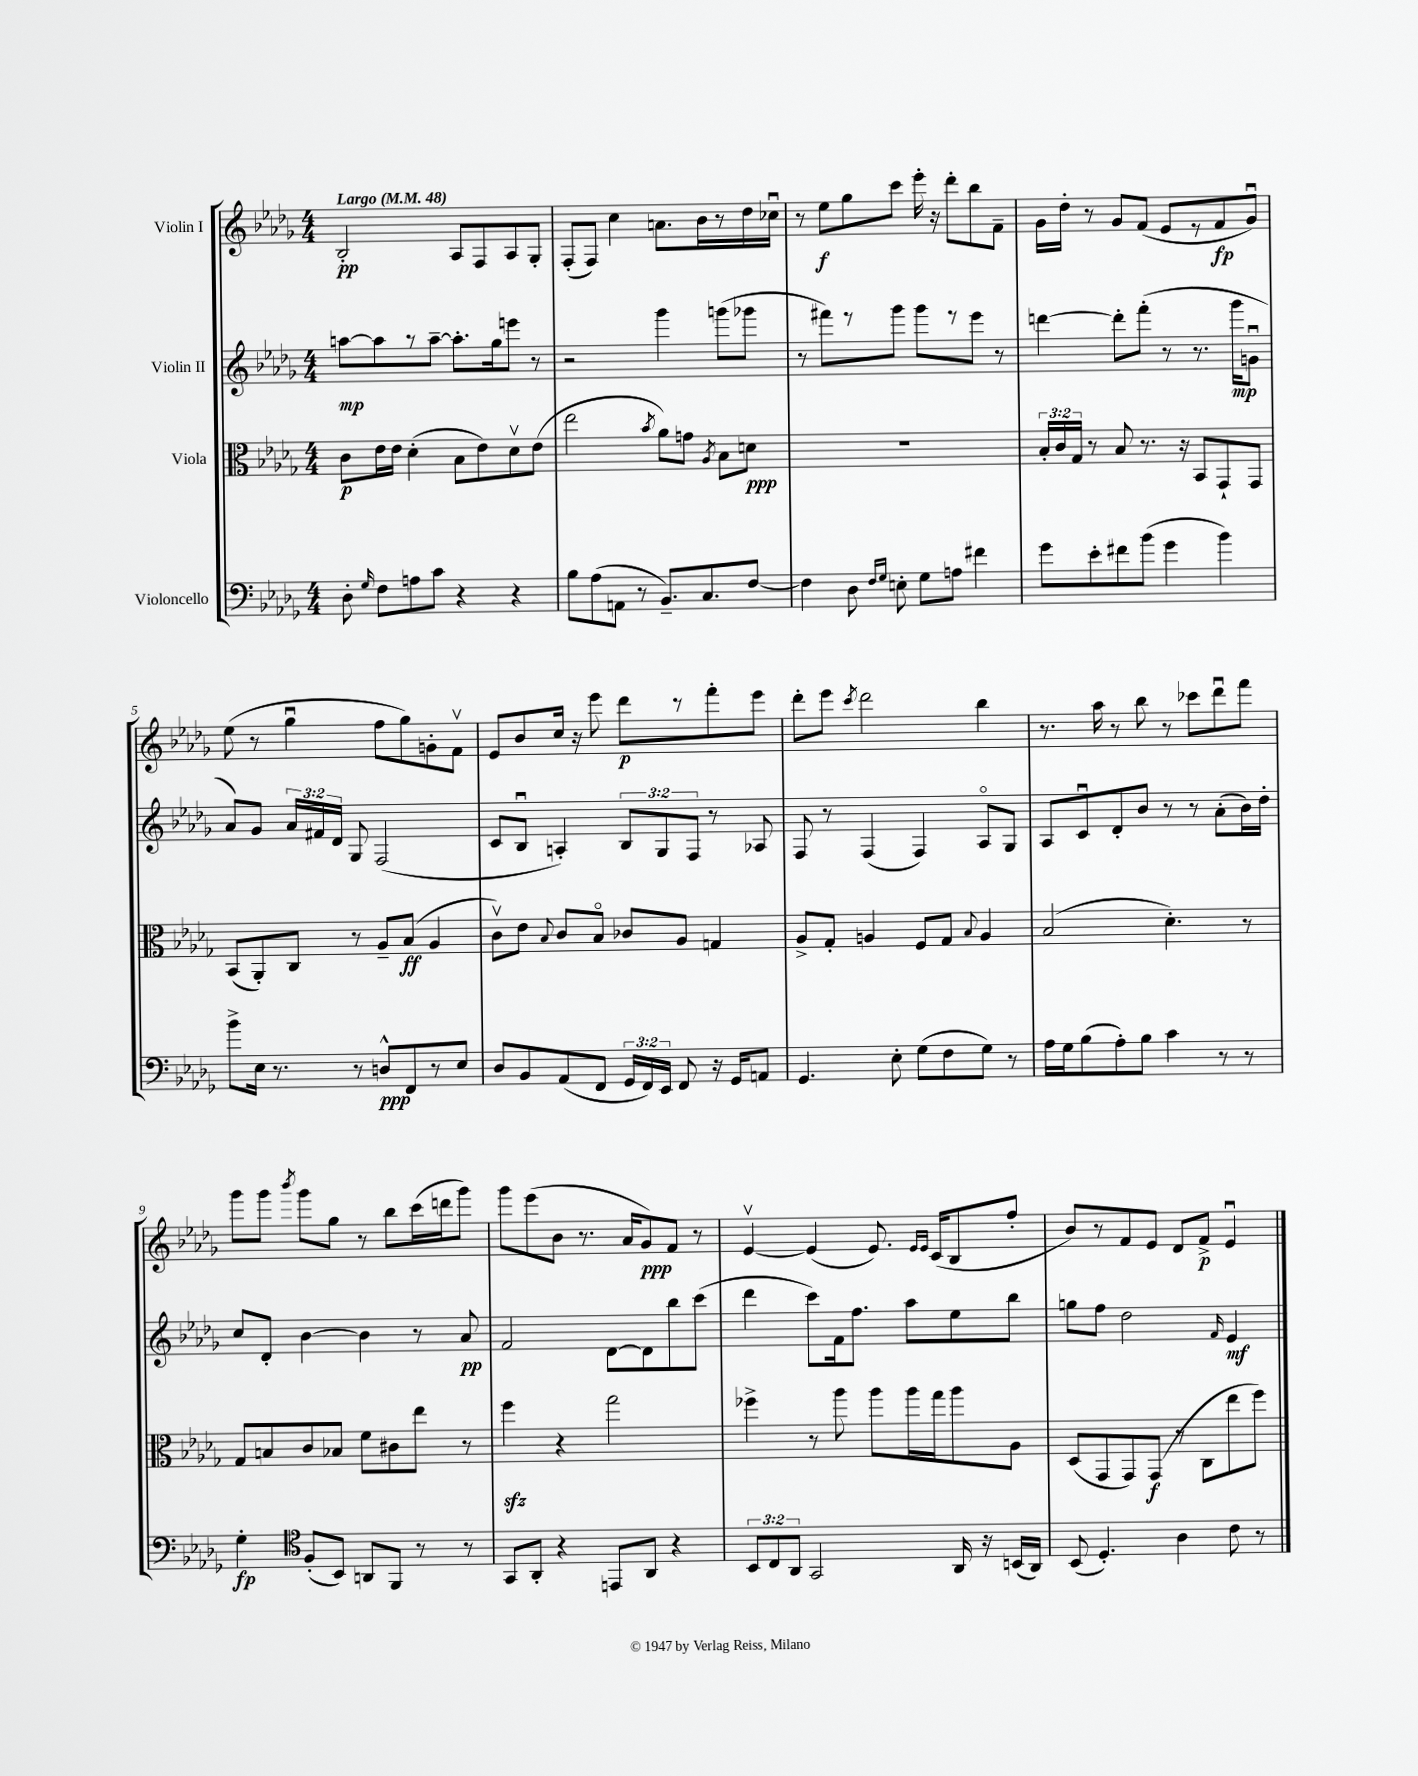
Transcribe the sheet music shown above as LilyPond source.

<<
\new StaffGroup <<
\new Staff = "s0" \with { instrumentName = "Violin I" } {
    \clef treble \key des \major \numericTimeSignature \time 4/4 \tempo "Largo" 4 = 48
    \autoBeamOff bes2-.\pp aes8[ f8 aes8 ges8]-. |
    f8[-.( f8]) c''4 a'8.[ bes'16 r8 des''16 ces''16]\downbow |
    r8 ees''8[\f ges''8 c'''8] ees'''16-. r16 des'''8[-. bes''8 f'8]-- |
    ges'16[ des''16]-. r8 ges'8[ f'8]( ees'8[ r8 f'8\fp ges'8]\downbow) |
    ees''8( r8 ges''4\downbow f''8[ ges''8) g'8-. f'8]\upbow |
    ees'8[ bes'8 c''16] r16 ees'''8 des'''8[\p r8 f'''8-. ees'''8] |
    des'''8[-. ees'''8] \acciaccatura { c'''8 } des'''2 bes''4 |
    r8. aes''16 r8 bes''8 r8 ces'''8[ des'''8\downbow f'''8] |
    ges'''8[ ges'''8] \acciaccatura { bes'''8 } ges'''8[ ges''8] r8 bes''8[ c'''16( d'''16 ges'''8]) |
    ges'''8[ ees'''8( bes'8] r8. aes'16[ ges'8\ppp) f'8] r8 |
    ees'4~\upbow ees'4( ees'8.) \grace { ees'16[ ees'16] } c'16[( bes8 f''8]-. |
    bes'8[) r8 f'8 ees'8] des'8[ f'8]->\p ees'4\downbow \bar "|." |
}
\new Staff = "s1" \with { instrumentName = "Violin II" } {
    \clef treble \key des \major \numericTimeSignature \time 4/4 \override Staff.TupletNumber.text = #tuplet-number::calc-fraction-text
    \autoBeamOff a''8[~\mp a''8 r8 a''8]~-- a''8.[-. ges''16 e'''8] r8 |
    r2 ges'''4 g'''8[( ges'''8] |
    r8 fis'''8[) r8 ges'''8] ges'''8[ r8 ees'''8] r8 |
    d'''4~ d'''8[-. f'''8]-.( r8 r8. ges'''16[\mp g'8]\downbow |
    aes'8[) ges'8] \tuplet 3/2 { aes'16[ fis'16 des'16] } ges8 f2( |
    c'8[ bes8]\downbow a4-.) \tuplet 3/2 { bes8[ ges8 f8] } r8 aes8 |
    f8 r8 f4( f4) aes8[\flageolet ges8] |
    aes8[ c'8\downbow des'8-. bes'8] r8 r8 aes'8[-.( bes'16) des''16]-. |
    c''8[ des'8]-. bes'4~ bes'4 r8 aes'8\pp |
    f'2 des'8[~ des'8 bes''8 c'''8]( |
    des'''4 c'''8[) f'16 f''8.] aes''8[ ees''8 bes''8] |
    g''8[ f''8] des''2 \grace { f'16 } ees'4\mf \bar "|." |
}
\new Staff = "s2" \with { instrumentName = "Viola" } {
    \clef alto \key des \major \numericTimeSignature \time 4/4 \override Staff.TupletNumber.text = #tuplet-number::calc-fraction-text
    \autoBeamOff c'8[\p ees'16 ees'16] des'4-.( bes8[ ees'8) des'8\upbow ees'8]( |
    ees''2 \acciaccatura { bes'8 } aes'8[) g'8] \acciaccatura { aes8 } bes8[ d'8]\ppp |
    R1 |
    \tuplet 3/2 { bes16[-. c'16 ges16] } r8 bes8 r8. r16 bes,8[ ges,8-! ges,8] |
    bes,8[( aes,8-.) c8] r8 aes8[-- bes8]\ff( aes4 |
    c'8[\upbow) ees'8] \appoggiatura { bes8 } c'8[ bes8]\flageolet ces'8[ aes8] g4 |
    aes8[-> ges8]-. a4 f8[ ges8] \appoggiatura { bes8 } a4 |
    bes2( des'4.-.) r8 |
    ges8[ b8 c'8 bes8] f'8[ cis'8 ees''8] r8 |
    f''4\sfz r4 ges''2 |
    fes''4-> r8 aes''8 aes''8[ aes''16 ges''16 aes''8 aes8] |
    des8[( ges,8 ges,8) ges,8]\f( r8 c8[ ees''8 f''8]) \bar "|." |
}
\new Staff = "s3" \with { instrumentName = "Violoncello" } {
    \clef bass \key des \major \numericTimeSignature \time 4/4 \override Staff.TupletNumber.text = #tuplet-number::calc-fraction-text
    \autoBeamOff des8-. \grace { ges16 } f8[ a8 c'8] r4 r4 |
    bes8[ aes8( a,8] r8 bes,8.[--) c8. f8]~ |
    f4 des8 \grace { f16[ ges16] } e8-. ges8[ a8] fis'4 |
    ges'8[ ees'8-. fis'8 bes'8]( ges'4 bes'4) |
    bes'8[-> ees16] r8. r8 d8[-^\ppp f,8 r8 ees8] |
    des8[ bes,8 aes,8( f,8] \tuplet 3/2 { ges,16[ f,16) ees,16] } f,8 r16 ges,16[ a,8] |
    ges,4. ees8-. ges8[( f8 ges8]) r8 |
    aes16[ ges16 bes8( aes8-.) bes8] c'4 r8 r8 |
    ges4-.\fp \clef tenor f8[-.( bes,8]) a,8[ f,8] r8 r8 |
    ges,8[ aes,8]-. r4 e,8[ aes,8] r4 |
    \tuplet 3/2 { bes,8[ c8 aes,8] } ges,2 aes,16 r16 b,16[( aes,16]) |
    bes,8( des4.-.) aes4 c'8 r8 \bar "|." |
}
>>
>>
